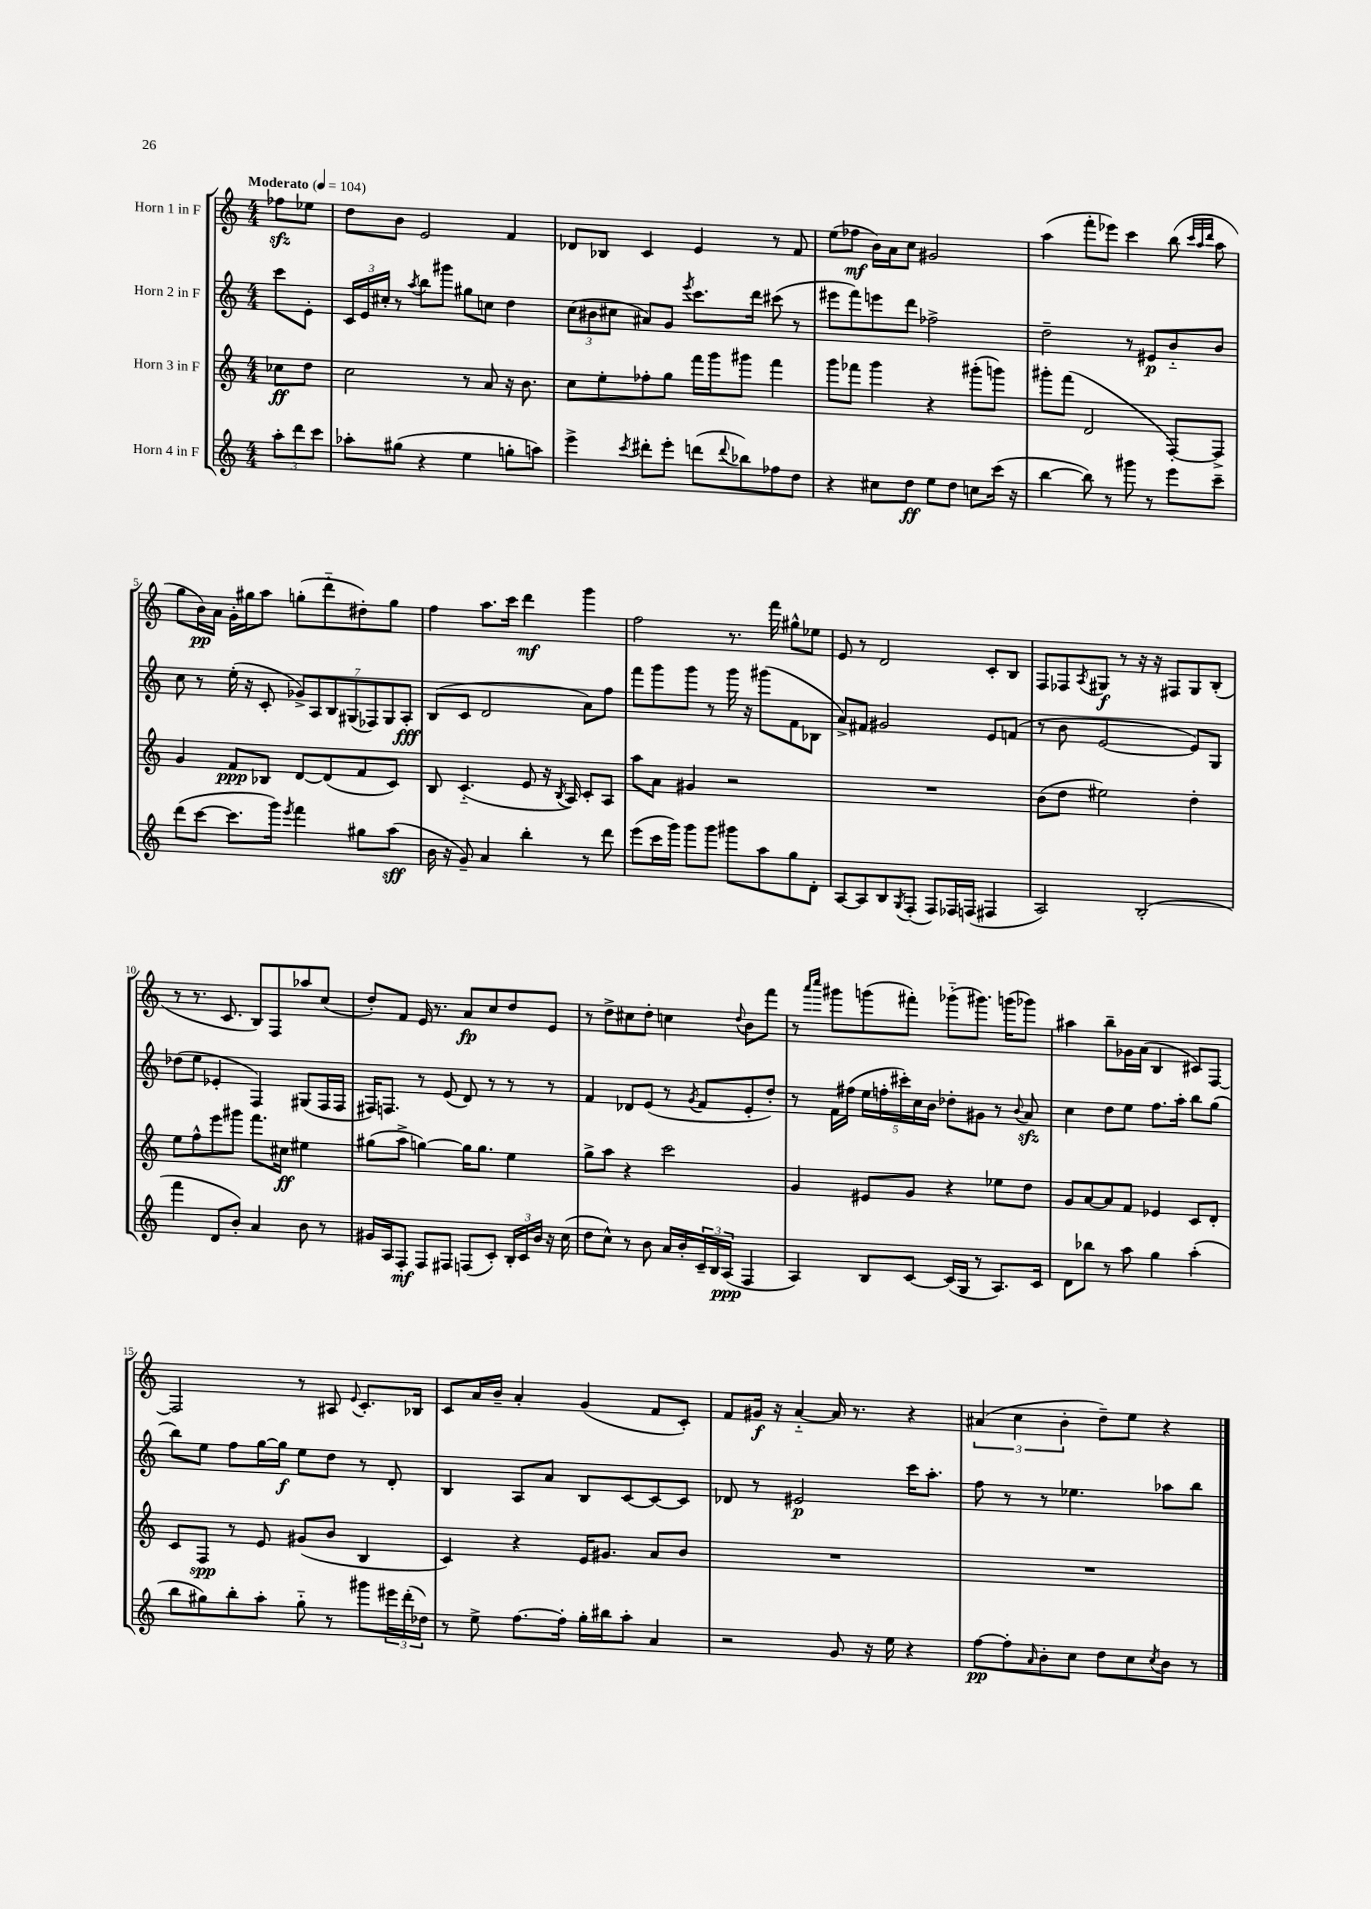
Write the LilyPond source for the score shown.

<<
\new StaffGroup <<
\new Staff = "s0" \with { instrumentName = "Horn 1 in F" } {
    \clef treble \key c \major \numericTimeSignature \time 4/4 \partial 4 \tempo "Moderato" 4 = 104
    fes''8\sfz ees''8 |
    d''8 b'8 e'2 f'4 |
    des'8 bes8 c'4 e'4 r8 f'8 |
    e''8( fes''8\mf b'16) a'16 c''8 gis'2 |
    a''4( f'''8-. ees'''8) c'''4 b''8( \grace { c'''32 a''32 d'''32 } a''8 |
    g''8 b'16\pp) a'16 g'16-. gis''16 a''8 g''8-.( d'''8-_ dis''8-.) g''8 |
    f''4 a''8. c'''16 d'''4\mf g'''4 |
    f''2 r8. f'''16 gis''8-^ ees''8 |
    e'8 r8 d'2 c'8-. b8 |
    f8 fes8 \acciaccatura { a8 } gis8\f r8 r16 r16 fis8 gis8 b8-.( |
    r8 r8. c'8. b8) f8 aes''8 c''8( |
    d''8-.) f'8 e'16 r8. a'8\fp c''8 d''8 e'8 |
    r8 d''8-> cis''8 d''8-. c''4 \appoggiatura { d''8 } b'8 f'''8 |
    r8 \grace { a'''16 c''''16 } gis'''8 g'''8( fis'''8-.) ges'''8-_( gis'''8.) g'''16( ges'''8) |
    ais''4 b''8-- ges'16 a'16( b4 cis'8) f8~ |
    f2 r8 ais8 \appoggiatura { e'8 } c'8.-. bes16 |
    c'8 a'16 b'16-- a'4-. g'4( f'8 c'8-.) |
    f'8 gis'16\f r16 a'4~-_ a'16 r8. r4 |
    \tuplet 3/2 { ais'4( c''4 b'4-. } d''8--) e''8 r4 \bar "|." |
}
\new Staff = "s1" \with { instrumentName = "Horn 2 in F" } {
    \clef treble \key c \major \numericTimeSignature \time 4/4 \partial 4
    c'''8 e'8-. |
    \tuplet 3/2 { c'16 e'16 cis''16-. } r8 \acciaccatura { a''8 } b''8 gis'''8 gis''8 c''8 d''4 |
    \tuplet 3/2 { c''8( bis'8 cis''8 } ais'8) g'8 \acciaccatura { e'''8 } c'''8. d'''16 cis'''8( r8 |
    eis'''8 f'''8) e'''8 d'''8 fes''2-> |
    d''2-- r8 eis'8\p b'8-_ b'8 |
    c''8 r8 e''16-.( r16 c'8-. \tuplet 7/4 { ges'8->) a8 b8 gis8( fes8) gis8 a8-.\fff } |
    b8( c'8 d'2 a'8) f''8 |
    f'''8 g'''8 g'''8 r8 g'''16 r16 gis'''8( f'8 bes8 |
    a'8->) fis'8 gis'2 e'8 f'8( |
    r8 b'8 e'2~ e'8) g8 |
    des''8( e''8 ees'4-. f4) gis8( f16 f16 |
    fis16) f8. r8 e'8( d'8) r8 r8 r8 |
    f'4 des'8 e'8( r8 \acciaccatura { g'8 } f'8 e'8-. d''8-.) |
    r8 f'16 fis''16( \tuplet 5/4 { e''16 f''16-. cis'''16-.) c''16 b'16 } des''8-. gis'8 r8 \appoggiatura { b'8 } a'8\sfz |
    c''4 d''8 e''8 f''8. a''16-. b''8 g''8( |
    b''8) e''8 f''8 g''16~ g''16\f e''8 d''8 r8 d'8-. |
    b4 a8 a'8 b8 c'8~ c'8~ c'8 |
    des'8 r8 eis'2\p c'''16 a''8.-. |
    f''8 r8 r8 ees''4. aes''8 b''8 \bar "|." |
}
\new Staff = "s2" \with { instrumentName = "Horn 3 in F" } {
    \clef treble \key c \major \numericTimeSignature \time 4/4 \partial 4
    ces''8\ff d''8 |
    c''2 r8 a'8 r16 b'8. |
    c''8 e''8-. fes''8-. g''8 f'''16 g'''16 gis'''8 f'''4 |
    g'''8 fes'''8 g'''4 r4 gis'''8-.( g'''8) |
    gis'''8-. f'''8( d'2 f8~-.) f8-> |
    g'4 f'8\ppp bes8 d'8~ d'8( f'8 c'8) |
    b8 c'4.-_( e'8 r16 \acciaccatura { b8 } a16) c'8-. a8 |
    a''8 a'8 gis'4 r2 |
    R1 |
    b'8( d''8 eis''2) d''4-. |
    e''8 f''8-^ e'''8 gis'''8 f'''8. cis''16\ff eis''4 |
    gis''8( a''8-> g''4~) g''16 g''8. e''4 |
    g''8-> a''8 r4 c'''2 |
    g'4 eis'8 g'8 r4 ees''8 d''8 |
    g'8 a'8~ a'8 f'8 ees'4 c'8 d'8-. |
    c'8 f8\spp r8 e'8 gis'8( b'8 b4 |
    c'4) r4 e'16 gis'8. a'8 b'8 |
    R1 |
    R1 \bar "|." |
}
\new Staff = "s3" \with { instrumentName = "Horn 4 in F" } {
    \clef treble \key c \major \numericTimeSignature \time 4/4 \partial 4
    \tuplet 3/2 { a''8-. d'''8 c'''8 } |
    aes''8-. gis''8( r4 e''4 g''8-. a''8) |
    e'''4-> \acciaccatura { c'''8 } dis'''8-. e'''8-. d'''8( \appoggiatura { d'''8 } bes''8) fes''8 d''8 |
    r4 cis''8 d''8\ff e''8 d''8 c''8 c'''16( r16 |
    b''4~ b''8) r8 gis'''8 r8 e'''8 c'''8-- |
    d'''8( c'''8~ c'''8. g'''16) \acciaccatura { e'''8 } f'''4 gis''8 a''8\sff( |
    b'16 r16 g'8--) a'4 b''4-. r8 d'''8 |
    e'''8( c'''16 g'''16) g'''8 g'''8 gis'''8 a''8 g''8 d'8-. |
    a8~ a8 b8 \acciaccatura { g8 } f8-.( f8) fes16 f16( fis4 |
    a2) b2-.( |
    f'''4 d'8 b'8-.) a'4 b'8 r8 |
    gis'16 a16 f8-.\mf f8 fis8 f8( c'8-.) \tuplet 3/2 { b16-. c'16 b'16 } r16 c''16( |
    d''8 c''8-^) r8 b'8 a'16 b'16-. \tuplet 3/2 { c'16-- b16 a16\ppp( } f4 |
    a4) b8 c'8~ c'16( g16 r8 a8.) c'16 |
    d'8 bes''8 r8 a''8 g''4 a''4-.( |
    b''8 gis''8) b''8-. a''8-. gis''8-_ r8 gis'''8 \tuplet 3/2 { eis'''16 d'''16-.( des''16) } |
    r8 e''8-> f''8.~ f''16-. g''16-. bis''16 a''8-. a'4 |
    r2 g'8 r16 e''16 r4 |
    f''8~\pp f''8-. \grace { a'16 } b'8-. c''8 d''8 c''8 \acciaccatura { c''8 } b'8 r8 \bar "|." |
}
>>
>>
